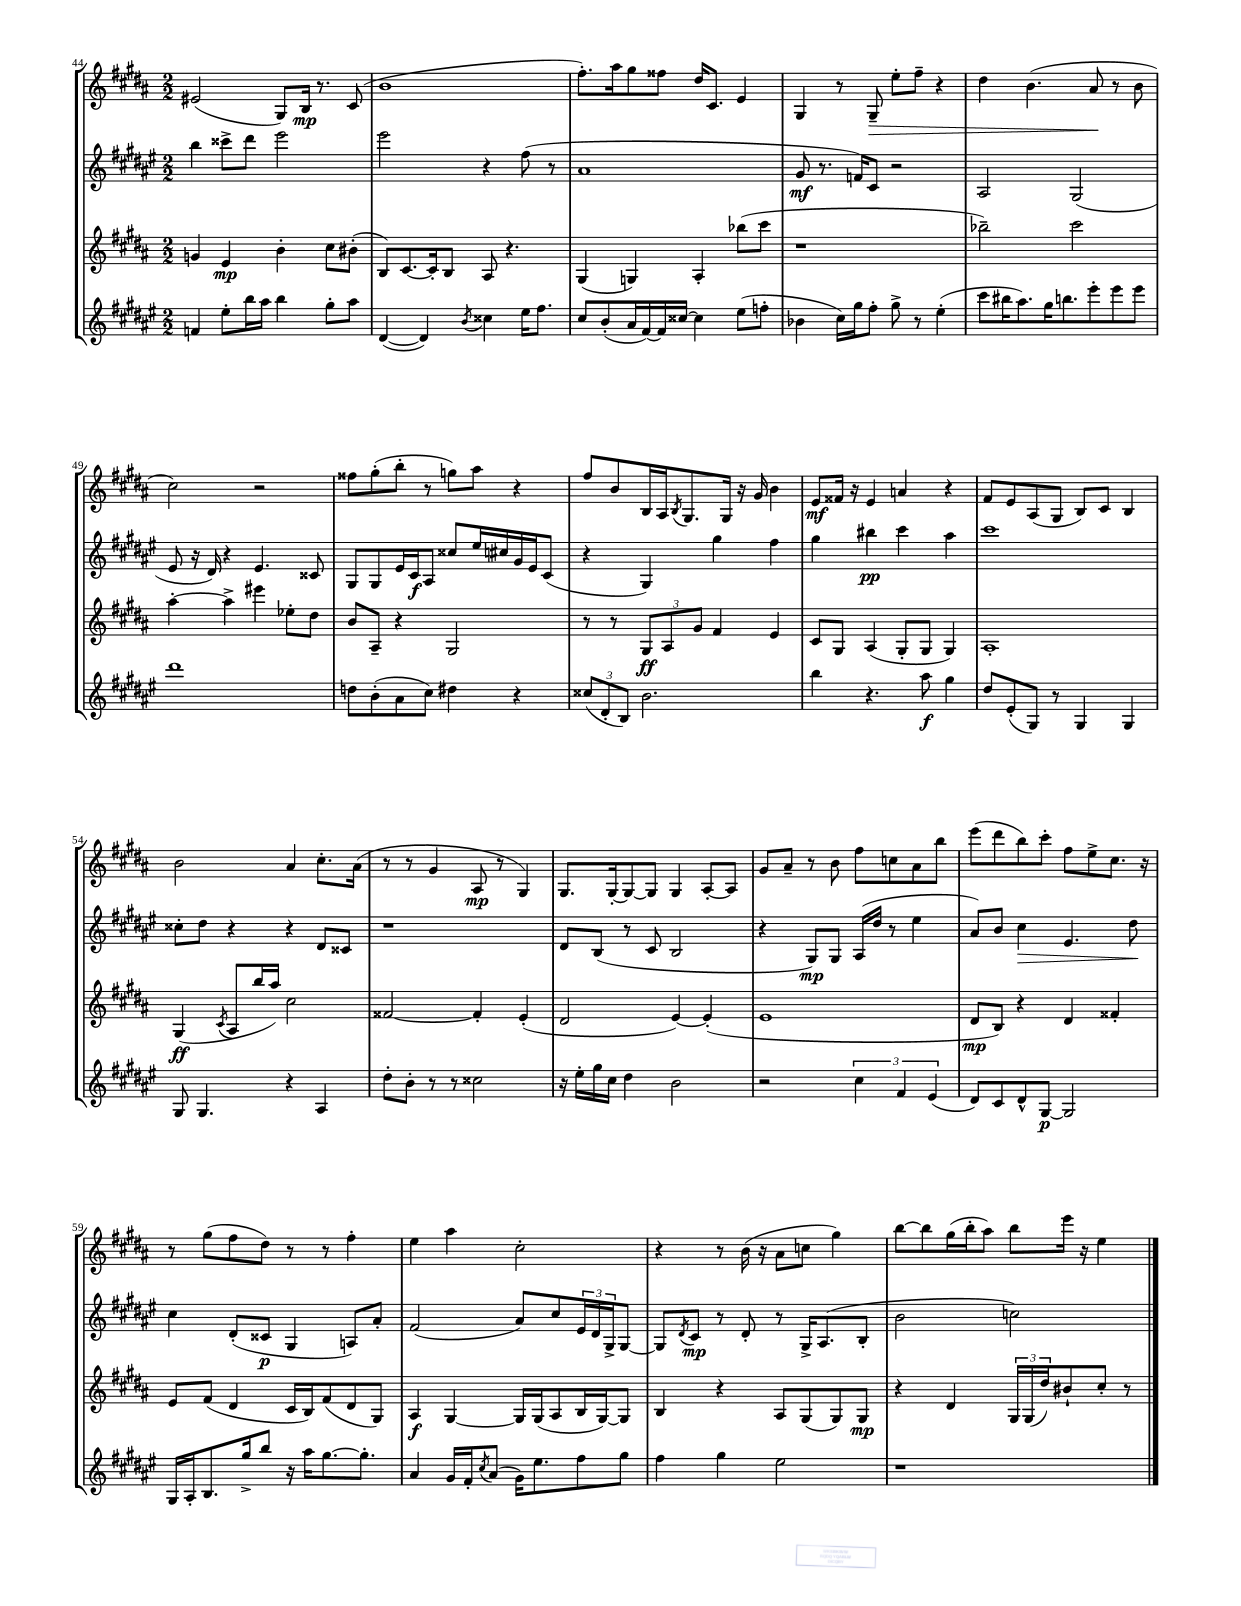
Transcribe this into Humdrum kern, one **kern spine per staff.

**kern	**kern	**kern	**kern
*staff4	*staff3	*staff2	*staff1
*clefG2	*clefG2	*clefG2	*clefG2
*k[f#c#g#d#a#e#]	*k[f#c#g#d#a#]	*k[f#c#g#d#a#e#]	*k[f#c#g#d#a#]
*M2/2	*M2/2	*M2/2	*M2/2
4f/	4g/	4bb\	(2e#/
8ee#'\L	4e/	8ccc##^\L	.
16bb\L	.	8ddd#\J	.
16aa#\JJ	.	.	.
4bb\	4b'\	2eee#\	8G#/L)
.	.	.	16B/Jk
.	.	.	8.r
8gg#'\L	8cc#\L	.	.
8aa#\J	(8b#'\J	.	(8c#/
=	=	=	=
([4d#/	8B/L)	2eee#\	1b
.	[8.c#/	.	.
4d#/])	.	.	.
.	16c#'/]k	.	.
.	8B/J	.	.
8qb/	.	.	.
4cc##\	8A#/	4r	.
.	4.r	.	.
16ee#\LK	.	(8ff#\	.
8.ff#\J	.	.	.
.	.	8r	.
=	=	=	=
8cc#/L	(4G#/	1a#	8.ff#'\L)
(8b'/	.	.	.
.	.	.	16aa#\k
16a#/L	4G/)	.	8gg#\
[16f#/)	.	.	.
16f#/]	.	.	8ff##\J
[16cc##/JJ	.	.	.
4cc##\]	4A#'/	.	16dd#/LK
.	.	.	8.c#/J
(8ee#\L	(8bb-\L	.	4e/
8ff'\J	8ccc#\J	.	.
=	=	=	=
4b-\	1r	8g#/	4G#/
.	.	8.r	.
16cc#\LL)	.	.	8r
16gg#\J	.	16f/LK)	.
8ff#'\J	.	8c#/J	8G#~/
8gg#^\	.	2r	8ee'\L
8r	.	.	8ff#~\J
(4ee#'\	.	.	4r
=	=	=	=
8ccc#\L	2bb-~\)	2A#/	4dd#\
16bb#\K	.	.	.
8.aa#\)	.	.	.
.	.	.	(4.b\
16gg#\K	.	.	.
8.bb\	.	.	.
.	2ccc#\	(2G#/	.
8eee#'\	.	.	8a#/
8eee#\	.	.	8r
8eee#\J	.	.	8b\
=	=	=	=
1ddd#	[4aa#'\	8e#/	2cc#\)
.	.	16r	.
.	.	16d#/)	.
.	4aa#^\]	4r	.
.	4eee#\	4.e#/	2r
.	8ee-'\L	.	.
.	8dd#\J	8c##/	.
=	=	=	=
8dd\L	8b/L	8G#/L	8ff##\L
(8b'\	8A#~/J	8G#/	(8gg#'\
8a#\	4r	16e#/L	8bb'\J
.	.	16c#/J	.
8cc#\J)	.	8A#/J	8r
4dd#\	2G#/	8cc##/L	8gg\L)
.	.	16ee#/L	8aa#\J
.	.	16cc#/	.
4r	.	16g#/	4r
.	.	16e#/J	.
.	.	(8c#/J	.
=	=	=	=
(12cc##/L	8r	4r	8ff#/L
12d#'/	.	.	.
.	8r	.	8b/
12B/J)	.	.	.
2.b\	12G#/L	4G#/)	16B/L
.	.	.	16A#/J
.	12A#/	.	.
.	.	.	8qB/
.	.	.	8.G#/
.	12g#/J	.	.
.	4f#/	4gg#\	.
.	.	.	16G#/Jk
.	.	.	16r
.	.	.	16g#/
.	4e/	4ff#\	4b\
=	=	=	=
4bb\	8c#/L	4gg#\	8e/L
.	8G#/J	.	16f##/Jk
.	.	.	16r
4.r	(4A#/	4bb#\	4e/
.	8G#'/L	4ccc#\	4a/
8aa#\	8G#/J	.	.
4gg#\	4G#/)	4aa#\	4r
=	=	=	=
8dd#/L	1A#'	1ccc#	8f#/L
(8e#'/	.	.	8e/
8G#/J)	.	.	(8A#/
8r	.	.	8G#/J
4G#/	.	.	8B/L)
.	.	.	8c#/J
4G#/	.	.	4B/
=	=	=	=
8G#/	(4G#/	8cc##'\L	2b\
4.G#/	.	8dd#\J	.
.	8qc#/	.	.
.	8A#/L	4r	.
.	16bb/L	.	.
.	16aa#/JJ)	.	.
4r	2cc#\	4r	4a#/
4A#/	.	8d#/L	8.cc#'\L
.	.	8c##/J	.
.	.	.	(16a#\Jk
=	=	=	=
8dd#'\L	[2f##/	1r	8r
8b'\J	.	.	8r
8r	.	.	4g#/
8r	.	.	.
2cc##\	4f##'/]	.	8A#/
.	.	.	8r
.	(4e'/	.	4G#/)
=	=	=	=
16r	2d#/	8d#/L	8.G#/L
16ee#'\LL	.	.	.
16gg#\	.	(8B/J	.
16cc#\JJ	.	.	[16G#'/k
4dd#\	.	8r	8G#/_
.	.	8c#/	8G#/]J
2b\	[4e/)	2B/	4G#/
.	(4e'/]	.	[8A#'/L
.	.	.	8A#/]J
=	=	=	=
2r	1e	4r	8g#/L
.	.	.	8a#~/J
.	.	8G#/L)	8r
.	.	8G#/J	8b\
6cc#\	.	(16A#/LL	8ff#\L
.	.	16dd#/JJ	.
.	.	8r	8cc\
6f#/	.	.	.
.	.	4ee#\	8a#\
(6e#/	.	.	.
.	.	.	8bb\J
=	=	=	=
8d#/L)	8d#/L	8a#/L)	(8eee\L
8c#/	8B/J)	8b/J	8ddd#\
8d#^^/	4r	4cc#\	8bb\)
[8G#/J	.	.	8ccc#'\J
2G#/]	4d#/	4.e#/	8ff#\L
.	.	.	8ee^\
.	4f##'/	.	8.cc#\J
.	.	8dd#\	.
.	.	.	16r
=	=	=	=
16G#/LL	8e/L	4cc#\	8r
16A#'/J	.	.	.
8.B/	(8f#/J	.	(8gg#\L
.	4d#/	(8d#'/L	8ff#\
16gg#^/k	.	.	.
8bb/J	.	8c##/J	8dd#\J)
16r	16c#/LL	4G#/	8r
16aa#\LK	16B/J)	.	.
[8.gg#\	(8f#/	.	8r
.	8d#/	8A/L)	4ff#'\
8.gg#'\]J	.	.	.
.	8G#/J)	8a#'/J	.
=	=	=	=
4a#/	4A#/	(2f#/	4ee\
16g#/LL	[4G#/	.	4aa#\
16f#'/J	.	.	.
8qcc#/	.	.	.
(8a#/J	.	.	.
16g#\LK)	16G#/]LL	8a#/L)	2cc#'\
8.ee#\	(16G#/J	.	.
.	8A#/	8cc#/	.
8ff#\	16B/L	24e#/L	.
.	.	24d#/	.
.	[16G#/J)	.	.
.	.	24G#^/J	.
8gg#\J	8G#/]J	[8G#/J	.
=	=	=	=
4ff#\	4B/	8G#/]L	4r
.	.	8qd#/	.
.	.	8c#/J	.
4gg#\	4r	8r	8r
.	.	8d#'/	(16b\
.	.	.	16r
2ee#\	8A#/L	8r	8a#\L
.	(8G#/	16G#^/LK	8cc\J
.	.	(8.A#/	.
.	8G#/)	.	4gg#\)
.	8G#/J	8B'/J	.
=	=	=	=
1r	4r	2b\	[8bb\L
.	.	.	8bb\]
.	4d#/	.	(16gg#\L
.	.	.	16bb'\J
.	.	.	8aa#\J)
.	24G#/LL	2cc\)	8bb\L
.	(24G#/	.	.
.	24dd#/J)	.	.
.	8b#`/	.	16eee\Jk
.	.	.	16r
.	8cc#'/J	.	4ee\
.	8r	.	.
==	==	==	==
*-	*-	*-	*-
